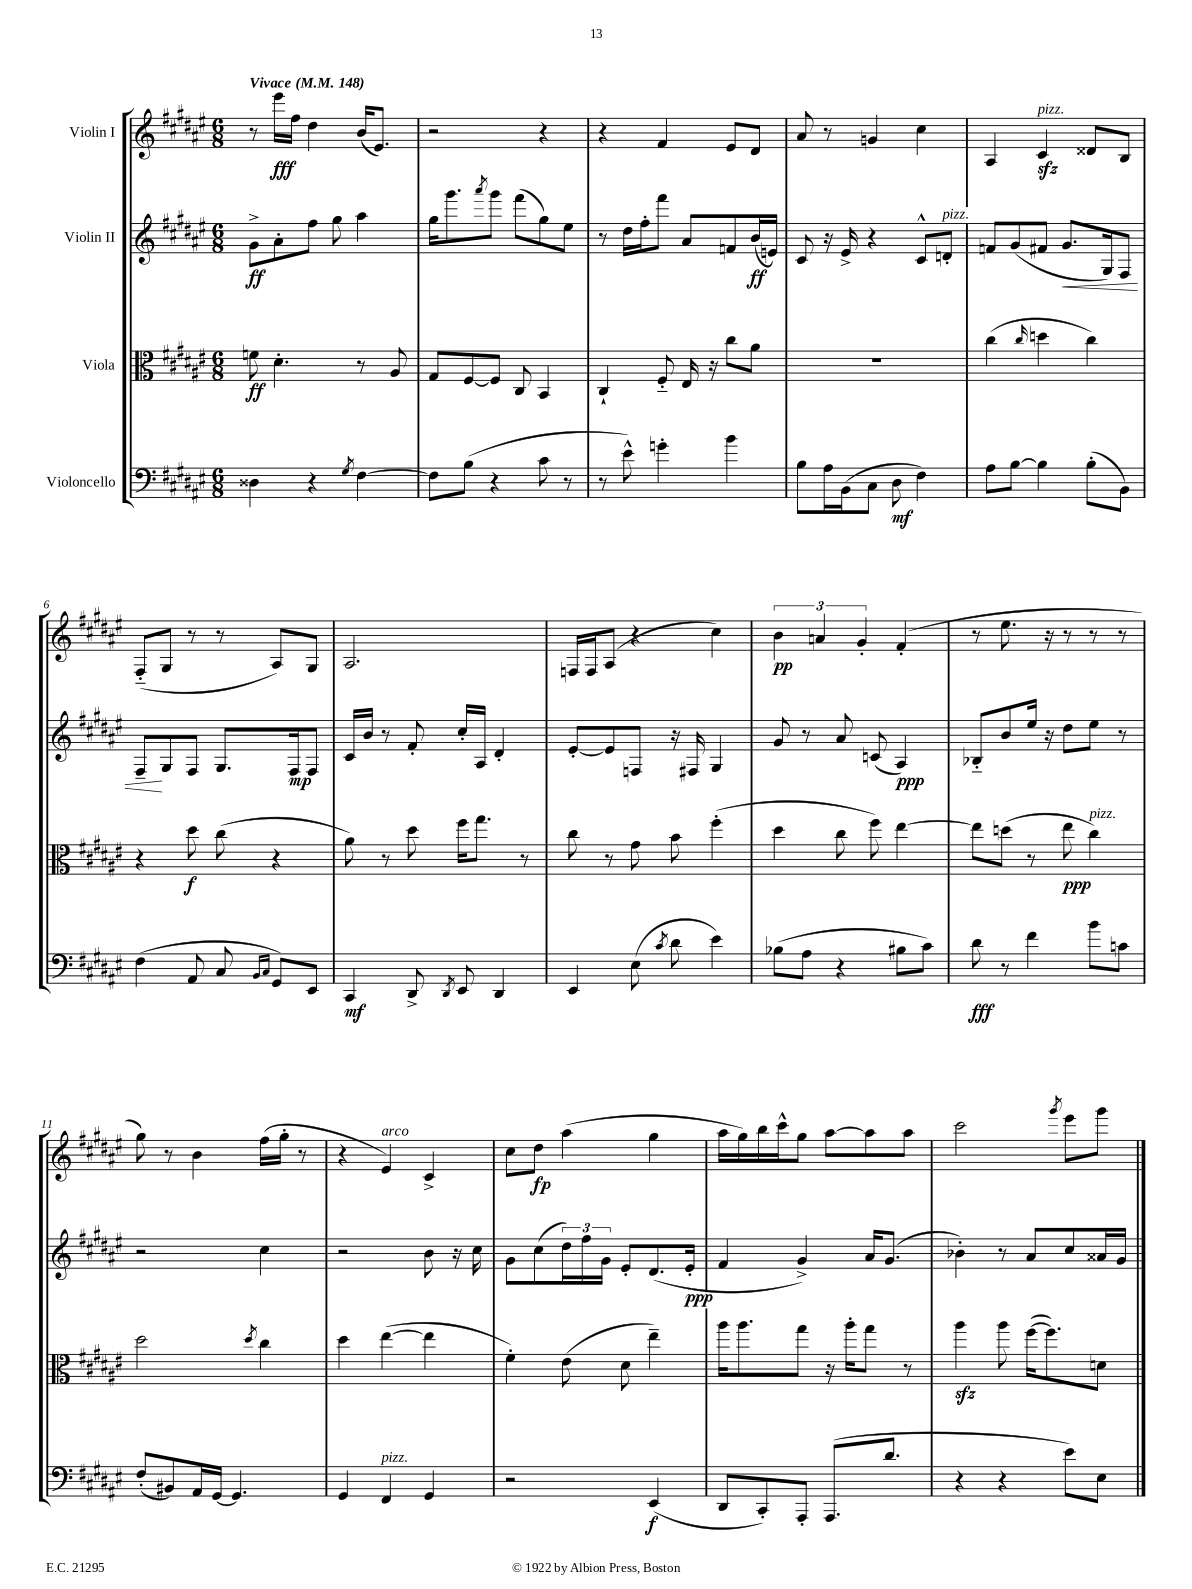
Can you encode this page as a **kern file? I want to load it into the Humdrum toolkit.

**kern	**kern	**kern	**kern
*staff4	*staff3	*staff2	*staff1
*clefF4	*clefC3	*clefG2	*clefG2
*k[f#c#g#d#a#e#]	*k[f#c#g#d#a#e#]	*k[f#c#g#d#a#e#]	*k[f#c#g#d#a#e#]
*M6/8	*M6/8	*M6/8	*M6/8
*MM148	*MM148	*MM148	*MM148
4D##\	8f\	8g#^\L	8r
.	4.d#'\	8a#'\	16eee#\LL
.	.	.	16ff#\JJ
4r	.	8ff#\J	4dd#\
.	.	8gg#\	.
8qG#/	.	.	.
[4F#\	8r	4aa#\	(16b/LK
.	.	.	8.e#/J)
.	8A#/	.	.
=	=	=	=
8F#\]L	8G#/L	16gg#\LK	2r
.	.	8.ggg#\	.
(8B\J	[8F#/	.	.
.	.	8qaaa#/	.
4r	8F#/]J	8ggg#\J	.
.	8C#/	(8fff#\L	.
8c#\	4BB/	8gg#\)	4r
8r	.	8ee#\J	.
=	=	=	=
8r	4C#`/	8r	4r
8e#^^\)	.	16dd#\LL	.
.	.	16ff#'\J	.
4g'\	8F#'~/	8fff#\J	4f#/
.	16E#/	8a#/L	.
.	16r	.	.
4b\	8cc#\L	8f/	8e#/L
.	8a#\J	(16b/L	8d#/J
.	.	16e/JJ)	.
=	=	=	=
8B\L	2.r	8c#/	8a#/
16A#\L	.	16r	8r
(16BB\J	.	16e#^/	.
8C#\J	.	4r	4g/
8D#\	.	.	.
4F#\)	.	8c#^^/L	4cc#\
.	.	8d'/J	.
=	=	=	=
8A#\L	(4cc#\	8f/L	4A#/
[8B\J	.	(8g#/	.
.	16qqcc#/	.	.
4B\]	4dd\	8f#/J	4c#/
.	.	8.g#/L	.
(8B'\L	4cc#\)	.	8d##/L
.	.	16G#/k)	.
8BB\J)	.	8F#/J	8B/J
=	=	=	=
(4F#\	4r	8F#~/L	(8F#'~/L
.	.	8G#/	8G#/J
8AA#/	8dd#\	8F#/J	8r
8C#/	(8cc#\	8.G#/L	8r
16qqBB/LL	.	.	.
16qqC#/JJ	.	.	.
8GG#/L)	4r	.	8A#/L)
.	.	16F#/k	.
8EE#/J	.	8F#/J	8G#/J
=	=	=	=
4CC#/	8a#\)	16c#/LL	2.A#/
.	.	16b/JJ	.
.	8r	8r	.
8DD#^/	8dd#\	8f#'/	.
8qDD#/	.	.	.
8EE#/	16ff#\LK	16cc#'/LL	.
.	8.gg#\J	16A#/JJ	.
4DD#/	.	4d#'/	.
.	8r	.	.
=	=	=	=
4EE#/	8cc#\	[8e#'/L	16F/LL
.	.	.	16F/J
.	8r	8e#/]	(8A#/J
(8E#\	8g#\	8F/J	4r
8qc#/	.	.	.
8d#\	8b\	16r	.
.	.	16F#/	.
4e#\)	(4ff#'\	4G#/	4cc#\)
=	=	=	=
(8B-\L	4dd#\	8g#/	6b\
8A#\J	.	8r	.
.	.	.	6a/
4r	8cc#\	8a#/	.
.	.	.	6g#'/
.	8ff#\)	(8c/	.
8B#\L	[4ee#\	4A#/)	(4f#'/
8c#\J)	.	.	.
=	=	=	=
8d#\	8ee#\]L	8B-'~/L	8r
8r	(8dd\J	8b/	8.ee#\
4f#\	8r	16ee#/Jk	.
.	.	16r	16r
.	8ee#\	8dd#\L	8r
8b\L	4cc#\)	8ee#\J	8r
8c\J	.	8r	8r
=	=	=	=
(8F#'/L	2dd#\	2r	8gg#\)
8BB#/)	.	.	8r
16AA#/L	.	.	4b\
[16GG#/JJ	.	.	.
4.GG#/]	.	.	.
.	8qdd#/	.	.
.	4cc#\	4cc#\	(16ff#\LL
.	.	.	16gg#'\JJ
.	.	.	8r
=	=	=	=
4GG#/	4dd#\	2r	4r
4FF#/	([4ee#\	.	4e#/)
4GG#/	4ee#\]	8b\	4c#^/
.	.	16r	.
.	.	16cc#\	.
=	=	=	=
2r	4f#'\)	8g#\L	8cc#\L
.	.	(8cc#\	8dd#\J
.	(8e#\	24dd#\L)	(4aa#\
.	.	24ff#\	.
.	.	24g#\JJ	.
.	8d#\	8e#'/L	.
(4EE#/	4ee#~\)	(8.d#/	4gg#\
.	.	16e#'/Jk	.
=	=	=	=
8DD#/L	16aa#\LK	4f#/	16aa#\LL
.	8.aa#\	.	16gg#\)
8CC#'/)	.	.	16bb\
.	.	.	16ccc#^^\J
8AAA#'/J	8gg#\J	4g#^/)	8gg#\J
(8.AAA#/L	16r	.	[8aa#\L
.	16aa#'\LK	.	.
.	8gg#\J	16a#/LK	8aa#\]
8.d#/J	.	(8.g#/J	.
.	8r	.	8aa#\J
=	=	=	=
4r	4aa#\	4b-'\)	2ccc#\
4r	8aa#\	8r	.
.	([16ff#\LK	8a#/L	.
.	8.ff#\])	.	.
.	.	.	8qggg#/
8e#\L)	.	8cc#/	8eee#\L
8E#\J	8d\J	16a##/L	8ggg#\J
.	.	16g#/JJ	.
==	==	==	==
*-	*-	*-	*-
